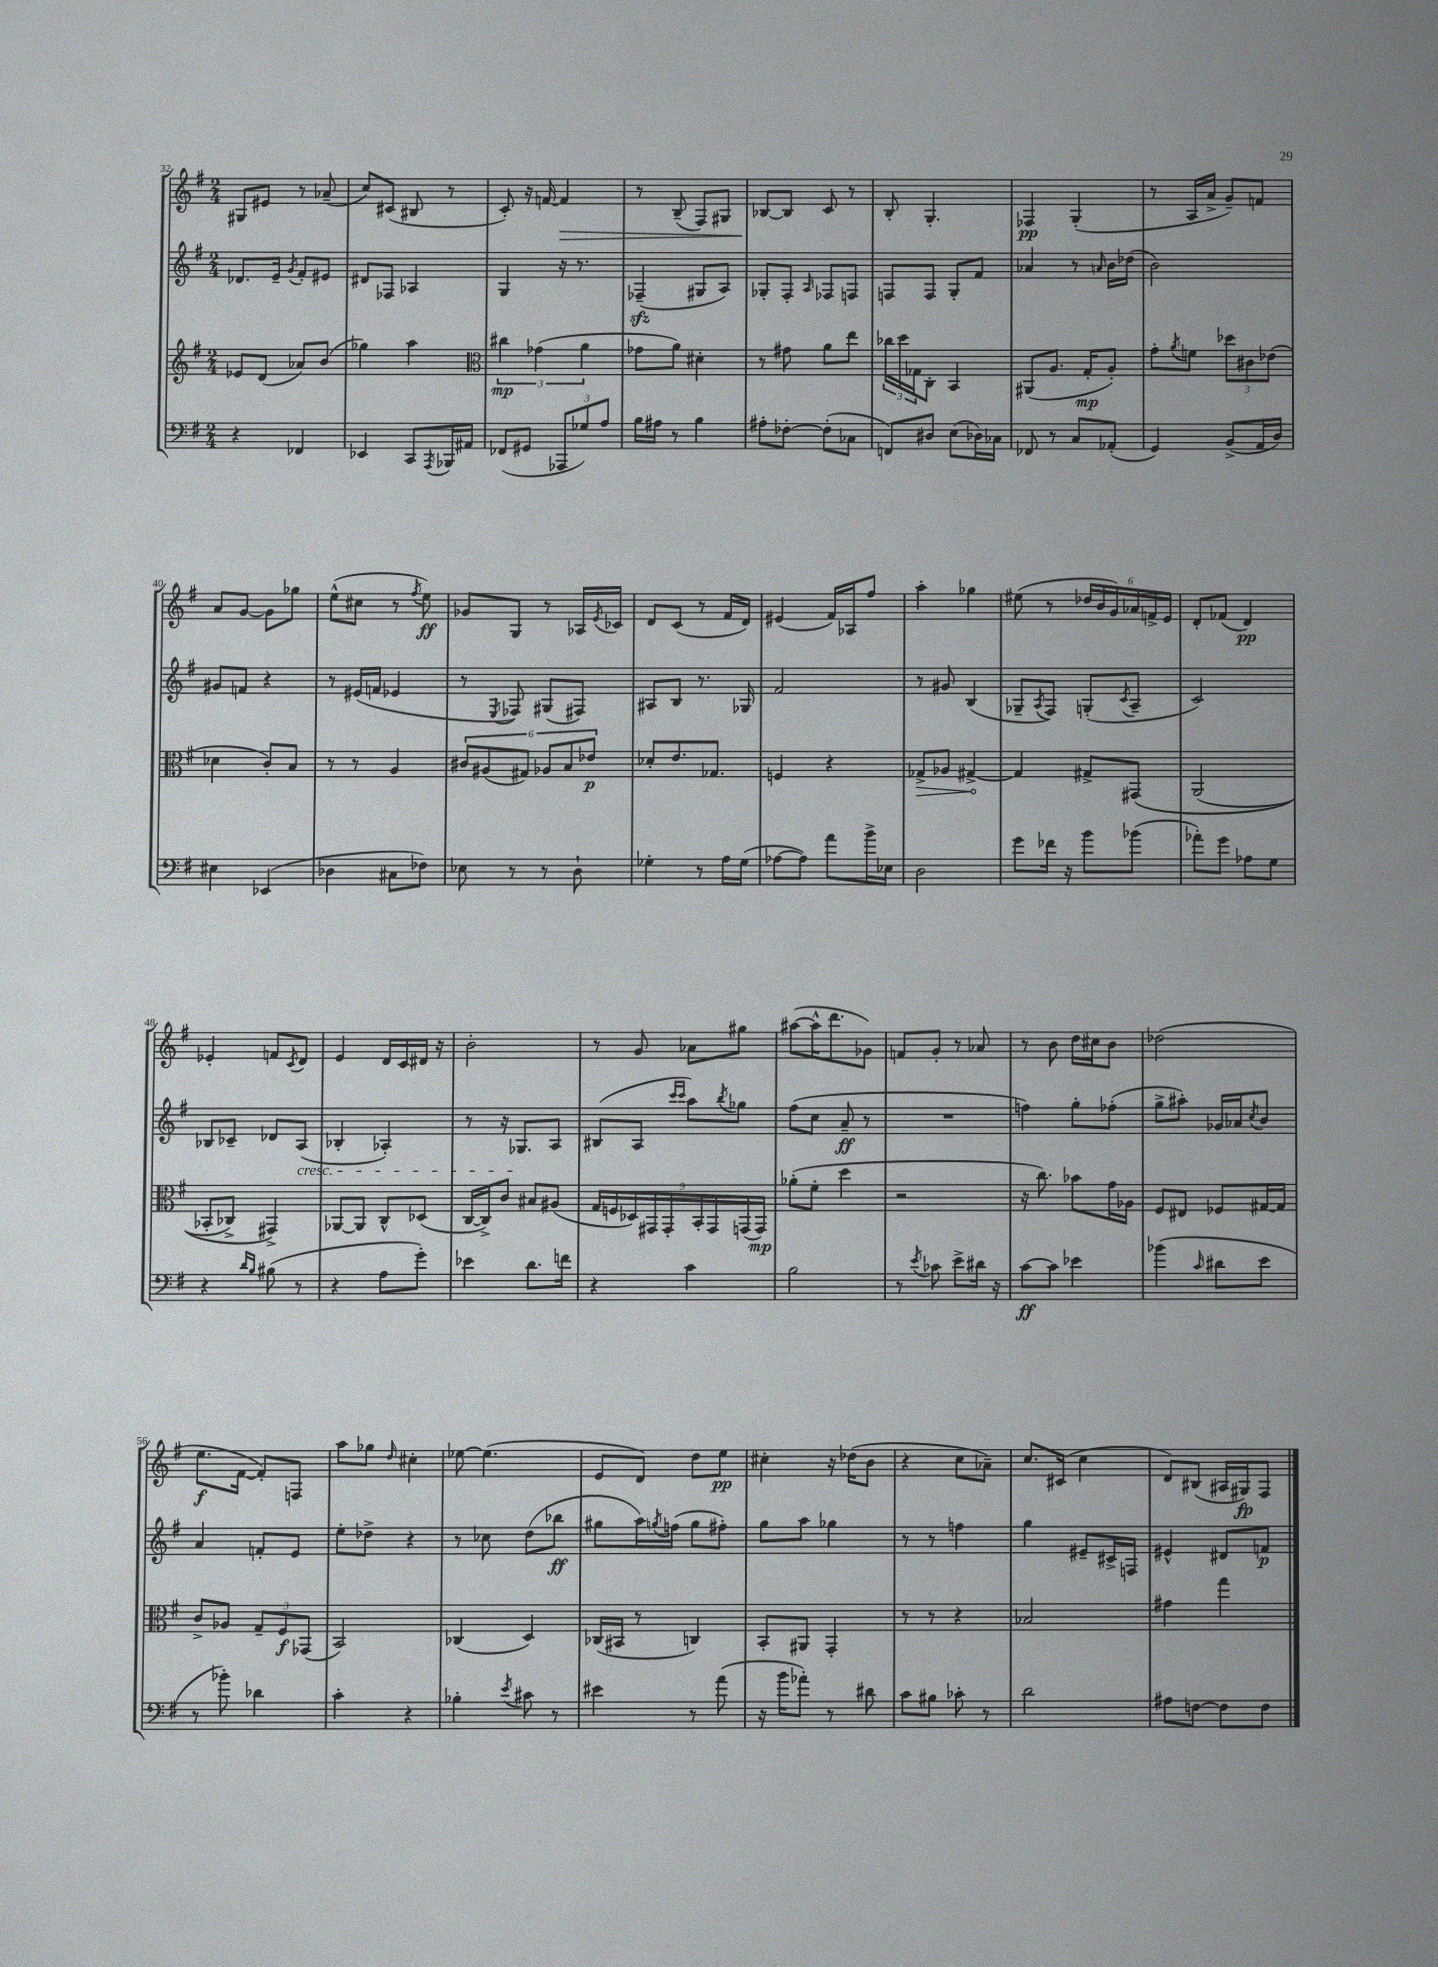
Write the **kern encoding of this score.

**kern	**dynam	**kern	**dynam	**kern	**dynam	**kern	**dynam
*part4	*part4	*part3	*part3	*part2	*part2	*part1	*part1
*staff4	*staff4	*staff3	*staff3	*staff2	*staff2	*staff1	*staff1
*clefF4	*	*clefG2	*	*clefG2	*	*clefG2	*
*k[f#]	*	*k[f#]	*	*k[f#]	*	*k[f#]	*
*M2/4	*	*M2/4	*	*M2/4	*	*M2/4	*
=32	=32	=32	=32	=32	=32	=32	=32
4r	.	8e-X/L	.	8.d-X/L	.	8G#X/L	.
.	.	(8d/J	.	.	.	8e#X/J	.
.	.	.	.	16e~/Jk	.	.	.
.	.	.	.	8qg/	.	.	.
4FF-X/	.	8a-X/L)	.	8f#'/L	.	8r	.
.	.	(8b/J	.	8e#X/J	.	(8a-X~/	.
=33	=33	=33	=33	=33	=33	=33	=33
4EE-X/	.	4gg-X\)	.	8d#X/L	.	8cc/L)	.
.	.	.	.	8F-X/J	.	(8c#X/J	.
8CC/L	.	4aa\	.	4A-X/	.	8B#X/	.
8qAAA/	.	.	.	.	.	.	.
16BBB-X/L	.	.	.	.	.	8r	.
16AA#X/JJ	.	.	.	.	.	.	.
=34	=34	=34	=34	=34	=34	=34	=34
*	*	*clefC3	*	*	*	*	*
(8FF-X/L	.	6cc#X\	mp	4G/	.	8c'/)	.
8GG#X/J	.	.	.	.	.	16r	.
.	.	(6g-X\	.	.	.	.	.
.	.	.	.	.	.	[16fn/	.
!	!	!	!	!	!	!	!LO:HP:b
12AAA-X/L	.	.	.	16r	.	4f/]	>
.	.	.	.	8.r	.	.	.
12G-X/)	.	6a\	.	.	.	.	.
12A/J	.	.	.	.	.	.	.
=35	=35	=35	=35	=35	=35	=35	=35
16B\LL	.	8g-X\L	.	(4F-Xzz~/	.	8r	.
16A#X\JJ	.	.	.	.	.	.	.
8r	.	8a\J)	.	.	.	(8B~/	.
4B\	.	4d#X'\	.	8G#X/L	.	8F#/L)	.
.	.	.	.	8A/J)	.	8G#X/J	.
=36	=36	=36	=36	=36	=36	=36	=36
8A#X'\L	.	8r	.	8G-X'/L	.	[8B-X/L	.
[8F-X'\J	.	8g#X\	.	8F#'/J	.	8B-/J]	]
.	.	.	.	16qqA/	.	.	.
(8F-'\L]	.	8a\L	.	8F-X/L	.	8c/	.
8C-X\J	.	8ee\J	.	8Fn/J	.	8r	.
=37	=37	=37	=37	=37	=37	=37	=37
8FFn/L)	.	24cc-X\LL	.	8Fn/L	.	8B'/	.
.	.	24dd\	.	.	.	.	.
.	.	24G-X\J	.	.	.	.	.
8D#X/J	.	8C'\J	.	8F/J	.	4.G'/	.
(8E\L	.	4BB/	.	8G'/L	.	.	.
16D-X\L)	.	.	.	8f#/J	.	.	.
16C-X\JJ	.	.	.	.	.	.	.
=38	=38	=38	=38	=38	=38	=38	=38
8FF-X/	.	(8AA#X/L	.	4a-X/	.	4F-X/	pp
8r	.	8.A/J	.	.	.	.	.
8C/L	.	.	.	8r	.	(4G'/	.
.	.	16G'/KL	mp	.	.	.	.
.	.	.	.	16qqan/	.	.	.
(8AA-X'/J	.	8A'/J)	.	16b\LL	.	.	.
.	.	.	.	(16dd-X\JJ	.	.	.
=39	=39	=39	=39	=39	=39	=39	=39
4GG/)	.	8g'\L	.	2b\)	.	8r	.
.	.	8qa/	.	.	.	.	.
.	.	8fn\J	.	.	.	16A/LL	.
.	.	.	.	.	.	16a^/JJ	.
(8BB^/L	.	12dd-X\L	.	.	.	8g~/L)	.
.	.	12c#X\	.	.	.	.	.
16AA/L	.	.	.	.	.	8fn/J	.
.	.	(12e-X\J	.	.	.	.	.
16D/JJ)	.	.	.	.	.	.	.
!!LO:LB:g=z
=40	=40	=40	=40	=40	=40	=40	=40
4E#X\	.	4d-X\	.	8g#X/L	.	8a/L	.
.	.	.	.	8fn/J	.	[8g/J	.
(4EE-X/	.	8c'/L)	.	4r	.	8g\L]	.
.	.	8B/J	.	.	.	8gg-X\J	.
=41	=41	=41	=41	=41	=41	=41	=41
4D-X\	.	8r	.	8r	.	(8ee^^\L	.
.	.	8r	.	(16e#X/LL	.	8cc#X\J	.
.	.	.	.	16fn/JJ	.	.	.
8C#X\L	.	4A/	.	4e-X/	.	8r	.
.	.	.	.	.	.	8qff#/	.
8F-X\J)	.	.	.	.	.	8ee\)	ff
=42	=42	=42	=42	=42	=42	=42	=42
8E-X\	.	12c#X/L	.	8r	.	8g-X/L	.
.	.	(12A#X/	.	.	.	.	.
.	.	.	.	8qE/	.	.	.
8r	.	.	.	8F-X/)	.	8G/J	.
.	.	12G#X/J)	.	.	.	.	.
8r	.	12A-X/L	.	(8G#X/L	.	8r	.
.	.	12B/	.	.	.	.	.
8D`\	.	.	.	8F#X/J)	.	16A-X/LL	.
.	.	12e-X/J	p	.	.	.	.
.	.	.	.	.	.	8qe/	.
.	.	.	.	.	.	16c-X/JJ	.
=43	=43	=43	=43	=43	=43	=43	=43
4G-X'\	.	8d-X'/L	.	8A#X/L	.	8d/L	.
.	.	8.e/	.	8B/J	.	(8c/J	.
8r	.	.	.	8.r	.	8r	.
.	.	8.G-X/J	.	.	.	.	.
16A\LL	.	.	.	.	.	16f#/LL	.
(16G-\JJ	.	.	.	16G-X/	.	16d/JJ)	.
=44	=44	=44	=44	=44	=44	=44	=44
[8A-X\L	.	4Fn/	.	2f#/	.	(4e#X/	.
8A-\J])	.	.	.	.	.	.	.
8a\L	.	4r	.	.	.	16f#/LL)	.
.	.	.	.	.	.	16A-X/J	.
16b^\L	.	.	.	.	.	8ff#/J	.
16E-X\JJ	.	.	.	.	.	.	.
=45	=45	=45	=45	=45	=45	=45	=45
!	!	!	!LO:HP:b	!	!	!	!
2D\	.	8G-X^/L	>	8r	.	4aa'\	.
.	.	8A-X/J	.	8g#X/	.	.	.
.	.	[4G#X^/	.	(4B/	.	4gg-X\	.
.	.	.	]	.	.	.	.
=46	=46	=46	=46	=46	=46	=46	=46
8g\L	.	4G#/]	.	8G-X~/L	.	(8ee#X\	.
.	.	.	.	8qA/	.	.	.
16f-X\Jk	.	.	.	8F#/J)	.	8r	.
16r	.	.	.	.	.	.	.
8b\L	.	8G#X^/L	.	(8Gn'/L	.	24dd-X/LL	.
.	.	.	.	.	.	24b/	.
.	.	.	.	.	.	24g/)	.
.	.	.	.	8qc/	.	.	.
(8b-X\J	.	(8GG#X/J	.	8A~/J	.	24a-X/	.
.	.	.	.	.	.	24fn^/	.
.	.	.	.	.	.	24e/JJ	.
=47	=47	=47	=47	=47	=47	=47	=47
8a-X'\L)	.	(2AA/	.	2c/)	.	8d'/L	.
8g\J	.	.	.	.	.	(8f-X/J	.
8A-X\L	.	.	.	.	.	4d/)	pp
8G\J	.	.	.	.	.	.	.
!!LO:LB:g=z
=48	=48	=48	=48	=48	=48	=48	=48
4r	.	8BB-X'/L	.	8B-X/L	.	4e-X'/	.
.	.	8C-X^/J)	.	8c-X~/J	.	.	.
16qqd/LL	.	.	.	.	.	.	.
16qqB/JJ	.	.	.	.	.	.	.
(8B#X\	.	4GG#X^/)	.	8d-X/L	.	8fn/L	.
.	.	.	.	.	.	8qc/	.
!	!	!	!	!LO:TX:b:i:t=cresc.	!	!	!
8r	.	.	.	(8A/J	.	8d/J	.
=49	=49	=49	=49	=49	=49	=49	=49
4r	.	[8AA-X/L	.	4B-X'/	.	4e/	.
.	.	8AA-/J]	.	.	.	.	.
8A\L	.	8C^^/L	.	4A-X'/)	.	16d/LL	.
.	.	.	.	.	.	16c/	.
8g'\J)	.	(8D-X/J	.	.	.	16d#X/JJ	.
.	.	.	.	.	.	16r	.
=50	=50	=50	=50	=50	=50	=50	=50
4e-X\	.	[16C/LL	.	8r	.	2b'\	.
.	.	16C^/J])	.	.	.	.	.
.	.	8c/J	.	16r	.	.	.
.	.	.	.	8.G-X/L	.	.	.
8.d\L	.	8B#X/L	.	.	.	.	.
.	.	(8A#X/J	.	8A/J	.	.	.
16fn\Jk	.	.	.	.	.	.	.
=51	=51	=51	=51	=51	=51	=51	=51
4r	.	18G/LL	.	(8B#X/L	.	8r	.
.	.	18Fn/	.	.	.	.	.
.	.	18D-X/)	.	.	.	.	.
.	.	.	.	8A/J	.	8g/	.
.	.	18GG#X/	.	.	.	.	.
.	.	18GG#'/	.	.	.	.	.
.	.	.	.	16qqccc/LL	.	.	.
.	.	.	.	16qqccc/JJ	.	.	.
4c\	.	.	.	8aa\L)	.	8a-X\L	.
.	.	18BB'/	.	.	.	.	.
.	.	18GG#/	.	.	.	.	.
.	.	.	.	8qbb/	.	.	.
.	.	.	.	8gg-X\J	.	8gg#X\J	.
.	.	(18GGn/	.	.	.	.	.
.	.	18GG/JJ)	mp	.	.	.	.
=52	=52	=52	=52	=52	=52	=52	=52
2B\	.	(8a-X'\L	.	(8ff#\L	.	([8aa#X\L	.
.	.	8f#'\J	.	8cc\J	.	16aa#^^\K]	.
.	.	.	.	.	.	8.ddd\	.
.	.	4dd\	.	8a~/	ff	.	.
.	.	.	.	8r	.	8g-X\J)	.
=53	=53	=53	=53	=53	=53	=53	=53
8r	.	2r	.	2r	.	8fn/L	.
8qe/	.	.	.	.	.	.	.
8c-X\	.	.	.	.	.	8g'/J	.
8e^\L	.	.	.	.	.	8r	.
16d#X\Jk	.	.	.	.	.	8a-X/	.
16r	.	.	.	.	.	.	.
=54	=54	=54	=54	=54	=54	=54	=54
[8c\L	ff	16r	.	4ffn\)	.	8r	.
.	.	8.cc\)	.	.	.	.	.
8c\J]	.	.	.	.	.	8b\	.
4e-X\	.	8b-X\L	.	8gg'\L	.	16dd\LL	.
.	.	.	.	.	.	16cc#X\J	.
.	.	16g\L	.	(8ff-X'\J	.	8b\J	.
.	.	16A-X\JJ	.	.	.	.	.
=55	=55	=55	=55	=55	=55	=55	=55
(4b-X\	.	8F#/L	.	8gg^\L	.	(2dd-X\	.
.	.	8E#X/J	.	8aa#X'\J)	.	.	.
16qqc/	.	.	.	.	.	.	.
8d#X\L	.	8F-X/L	.	16g-X/LL	.	.	.
.	.	.	.	16a-X/J	.	.	.
.	.	.	.	8qcc/	.	.	.
8e\J	.	[16G#X/L	.	8b/J	.	.	.
.	.	16G#/JJ]	.	.	.	.	.
!!LO:LB:g=z
=56	=56	=56	=56	=56	=56	=56	=56
8r	.	8c^/L	.	4a/	.	8.ee\L	f
8b-X'\)	.	8A-X/J	.	.	.	.	.
.	.	.	.	.	.	[16f#\Jk	.
4d-X\	.	12G~/L	.	8fn'/L	.	8f#'/L])	.
.	.	12F#/	f	.	.	.	.
.	.	.	.	8e/J	.	8Fn/J	.
.	.	(12GG-X/J	.	.	.	.	.
=57	=57	=57	=57	=57	=57	=57	=57
4c'\	.	2BB/)	.	8ee'\L	.	8aa\L	.
.	.	.	.	8dd-X^\J	.	8gg-X\J	.
.	.	.	.	.	.	16qqdd/	.
4r	.	.	.	4r	.	4cc#X'\	.
=58	=58	=58	=58	=58	=58	=58	=58
4B-X'\	.	(4C-X/	.	8r	.	[8ee-X\	.
.	.	.	.	8cc-X\	.	(4.ee-\]	.
8qe/	.	.	.	.	.	.	.
8c#X\	.	4D/)	.	(8dd\L	.	.	.
8r	.	.	.	8bb-X\J	ff	.	.
=59	=59	=59	=59	=59	=59	=59	=59
4e#X\	.	(16C-X/LL	.	8gg#X\L	.	8e/L	.
.	.	16BB#X/JJ	.	.	.	.	.
.	.	8r	.	16aa\L)	.	8d/J)	.
.	.	.	.	8qggn/	.	.	.
.	.	.	.	(16ffn\JJ	.	.	.
8r	.	4Cn/)	.	8gg\L	.	8dd\L	.
(8a\	.	.	.	8ff#X'\J)	.	8ee\J	pp
=60	=60	=60	=60	=60	=60	=60	=60
16r	.	8BB'/L	.	8gg\L	.	4cc#X'\	.
16b\KL	.	.	.	.	.	.	.
8a-X'\J)	.	8AA#X/J	.	8aa\J	.	.	.
8r	.	4GG'/	.	4gg-X\	.	16r	.
.	.	.	.	.	.	(16dd-X\KL	.
8d#X\	.	.	.	.	.	8b\J	.
=61	=61	=61	=61	=61	=61	=61	=61
8c\L	.	8r	.	8r	.	4r	.
8B#X\J	.	8r	.	8r	.	.	.
8c-X'\	.	4r	.	4ffn\	.	8cc\L	.
8r	.	.	.	.	.	8a-X~\J)	.
=62	=62	=62	=62	=62	=62	=62	=62
2d\	.	2B-X/	.	4gg\	.	8.cc/L	.
.	.	.	.	.	.	(16c#X/Jk	.
.	.	.	.	8e#X~/L	.	4cc\	.
.	.	.	.	16c#X^/L	.	.	.
.	.	.	.	16Fn/JJ	.	.	.
=63	=63	=63	=63	=63	=63	=63	=63
8A#X\L	.	4g#X\	.	4e#X^^/	.	8d/L)	.
[8Fn\J	.	.	.	.	.	(8B#X/J	.
8F\L]	.	4gg\	.	8d#X/L	.	16A#X/LL	.
.	.	.	.	.	.	16G#X/J)	fp
8F\J	.	.	.	8fn/J	p	8F#/J	.
==	==	==	==	==	==	==	==
*-	*-	*-	*-	*-	*-	*-	*-
